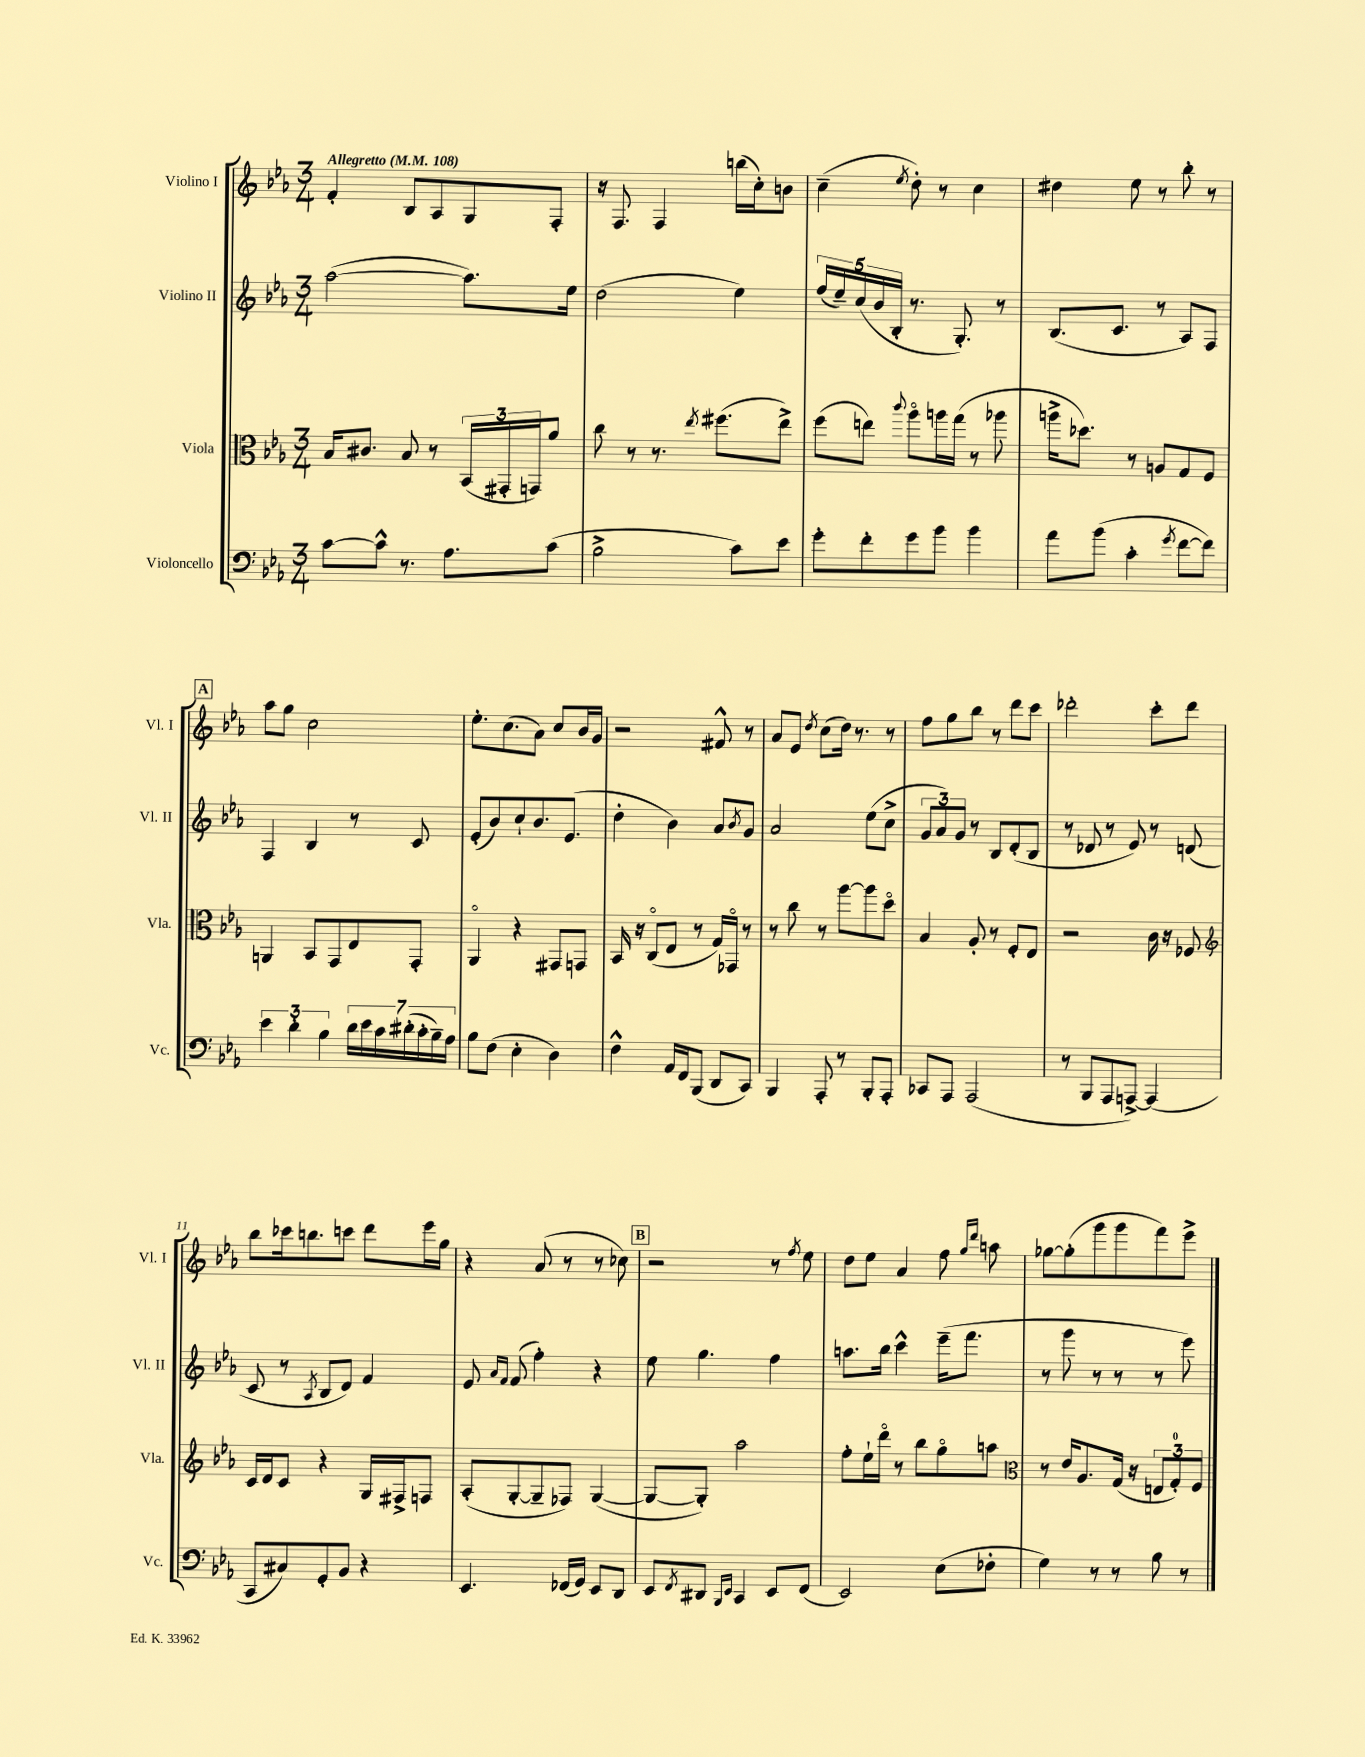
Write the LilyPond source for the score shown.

<<
\new StaffGroup <<
\new Staff = "s0" \with { instrumentName = "Violino I" shortInstrumentName = "Vl. I" } {
    \clef treble \key ees \major \numericTimeSignature \time 3/4 \tempo "Allegretto" 4 = 108
    f'4-. bes8 aes8 g8 f8-. |
    r16 f8. f4 b''16( c''16-.) b'8 |
    c''4--( \acciaccatura { ees''8 } d''8-.) r8 c''4 |
    dis''4 ees''8 r8 bes''8-. r8 |
    \mark \markup { \box "A" } aes''8 g''8 c''2 |
    ees''8.-. c''8.( aes'8) c''8 bes'16 g'16 |
    r2 fis'8-^ r8 |
    aes'8 ees'8 \acciaccatura { d''8 } c''8( d''16) r8. r8 |
    f''8 g''8 bes''8 r8 d'''8 c'''8 |
    des'''2-. c'''8-. des'''8 |
    bes''8 ces'''16 b''8. c'''8 d'''8 ees'''16 g''16 |
    r4 aes'8( r8 r8 ces''8) |
    \mark \markup { \box "B" } r2 r8 \acciaccatura { f''8 } ees''8 |
    d''8 ees''8 aes'4 f''8 \grace { g''16 d'''16 } a''8 |
    ges''8~ ges''8-.( g'''8 g'''8 f'''8) ees'''8-> \bar "|." |
}
\new Staff = "s1" \with { instrumentName = "Violino II" shortInstrumentName = "Vl. II" } {
    \clef treble \key ees \major \numericTimeSignature \time 3/4
    aes''2~( aes''8.) ees''16 |
    d''2( ees''4) |
    \tuplet 5/4 { f''16( ees''16--) c''16( bes'16 bes16-. } r8. g8.-.) r8 |
    bes8.( c'8. r8 aes8) f8 |
    \mark \markup { \box "A" } f4 bes4 r8 c'8 |
    ees'8-.( bes'8) c''8-! bes'8. ees'8.( |
    d''4-. bes'4) aes'8 \acciaccatura { bes'8 } g'8 |
    aes'2 ees''8( c''8-> |
    \tuplet 3/2 { g'8 aes'8) g'8 } r8 bes8 d'8-.( bes8 |
    r8 des'8 r8 ees'8) r8 d'8( |
    c'8 r8 \acciaccatura { aes8 } bes8 d'8) f'4 |
    ees'8 \grace { aes'16 f'16 } f'8( f''4-.) r4 |
    \mark \markup { \box "B" } ees''8 g''4. f''4 |
    a''8. bes''16 c'''4-^ ees'''16--( f'''8. |
    r8 g'''8 r8 r8 r8 ees'''8) \bar "|." |
}
\new Staff = "s2" \with { instrumentName = "Viola" shortInstrumentName = "Vla." } {
    \clef alto \key ees \major \numericTimeSignature \time 3/4
    bes16 cis'8. bes8 r8 \tuplet 3/2 { bes,16( gis,16-. g,16) } aes'8 |
    c''8 r8 r8. \acciaccatura { ees''8 } fis''8.( ees''8->) |
    f''8( e''8) \appoggiatura { c'''8 } aes''8\flageolet a''16 g''16( r8 aes''8 |
    a''16-> des''8.) r8 a8 g8 f8 |
    \mark \markup { \box "A" } a,4 bes,8 g,8 ees8 g,8-. |
    aes,4\flageolet r4 gis,8 g,8 |
    bes,16 r16 c8\flageolet( ees8 r8 g16) ges,16\flageolet r8 |
    r8 c''8 r8 aes''8~ aes''8 d''8\flageolet |
    bes4 aes8-. r8 f8-. ees8 |
    r2 c'16 r16 fes8 |
    \clef treble c'16 d'16 c'8 r4 g16 fis16-> f8 |
    aes8-.( g8~-. g8-- fes8) g4~( |
    \mark \markup { \box "B" } g8~ g8-.) aes''2 |
    f''8-. ees''16-! d'''16\flageolet r8 bes''8 g''8\flageolet a''8 |
    \clef alto r8 ees'16 aes8. g16( r16 \tuplet 3/2 { e8 g8-0-.) f8 } \bar "|." |
}
\new Staff = "s3" \with { instrumentName = "Violoncello" shortInstrumentName = "Vc." } {
    \clef bass \key ees \major \numericTimeSignature \time 3/4
    c'8~ c'8-^ r8. aes8. c'8( |
    bes2-> c'8) ees'8 |
    g'8-. f'8-. g'8 bes'8 bes'4 |
    aes'8 bes'8( c'4-. \acciaccatura { g'8 } f'8~ f'8) |
    \mark \markup { \box "A" } \tuplet 3/2 { ees'4 d'4-. bes4 } \tuplet 7/4 { d'16 ees'16 c'16 dis'16-.( c'16-. bes16--) aes16 } |
    bes8 f8( ees4-. d4) |
    f4-^ aes,16 f,16 bes,,8( d,8 c,8) |
    bes,,4 aes,,8-. r8 bes,,8-. aes,,8-. |
    ces,8 aes,,8 aes,,2( |
    r8 bes,,8 aes,,8 a,,8~->) a,,4( |
    c,8 cis8) g,8-. bes,8 r4 |
    ees,4. fes,16( g,16) ees,8 d,8 |
    \mark \markup { \box "B" } ees,8 \acciaccatura { f,8 } dis,8 \grace { bes,,16 ees,16 } c,4 ees,8 f,8( |
    ees,2) ees8( fes8-. |
    g4) r8 r8 bes8 r8 \bar "|." |
}
>>
>>
